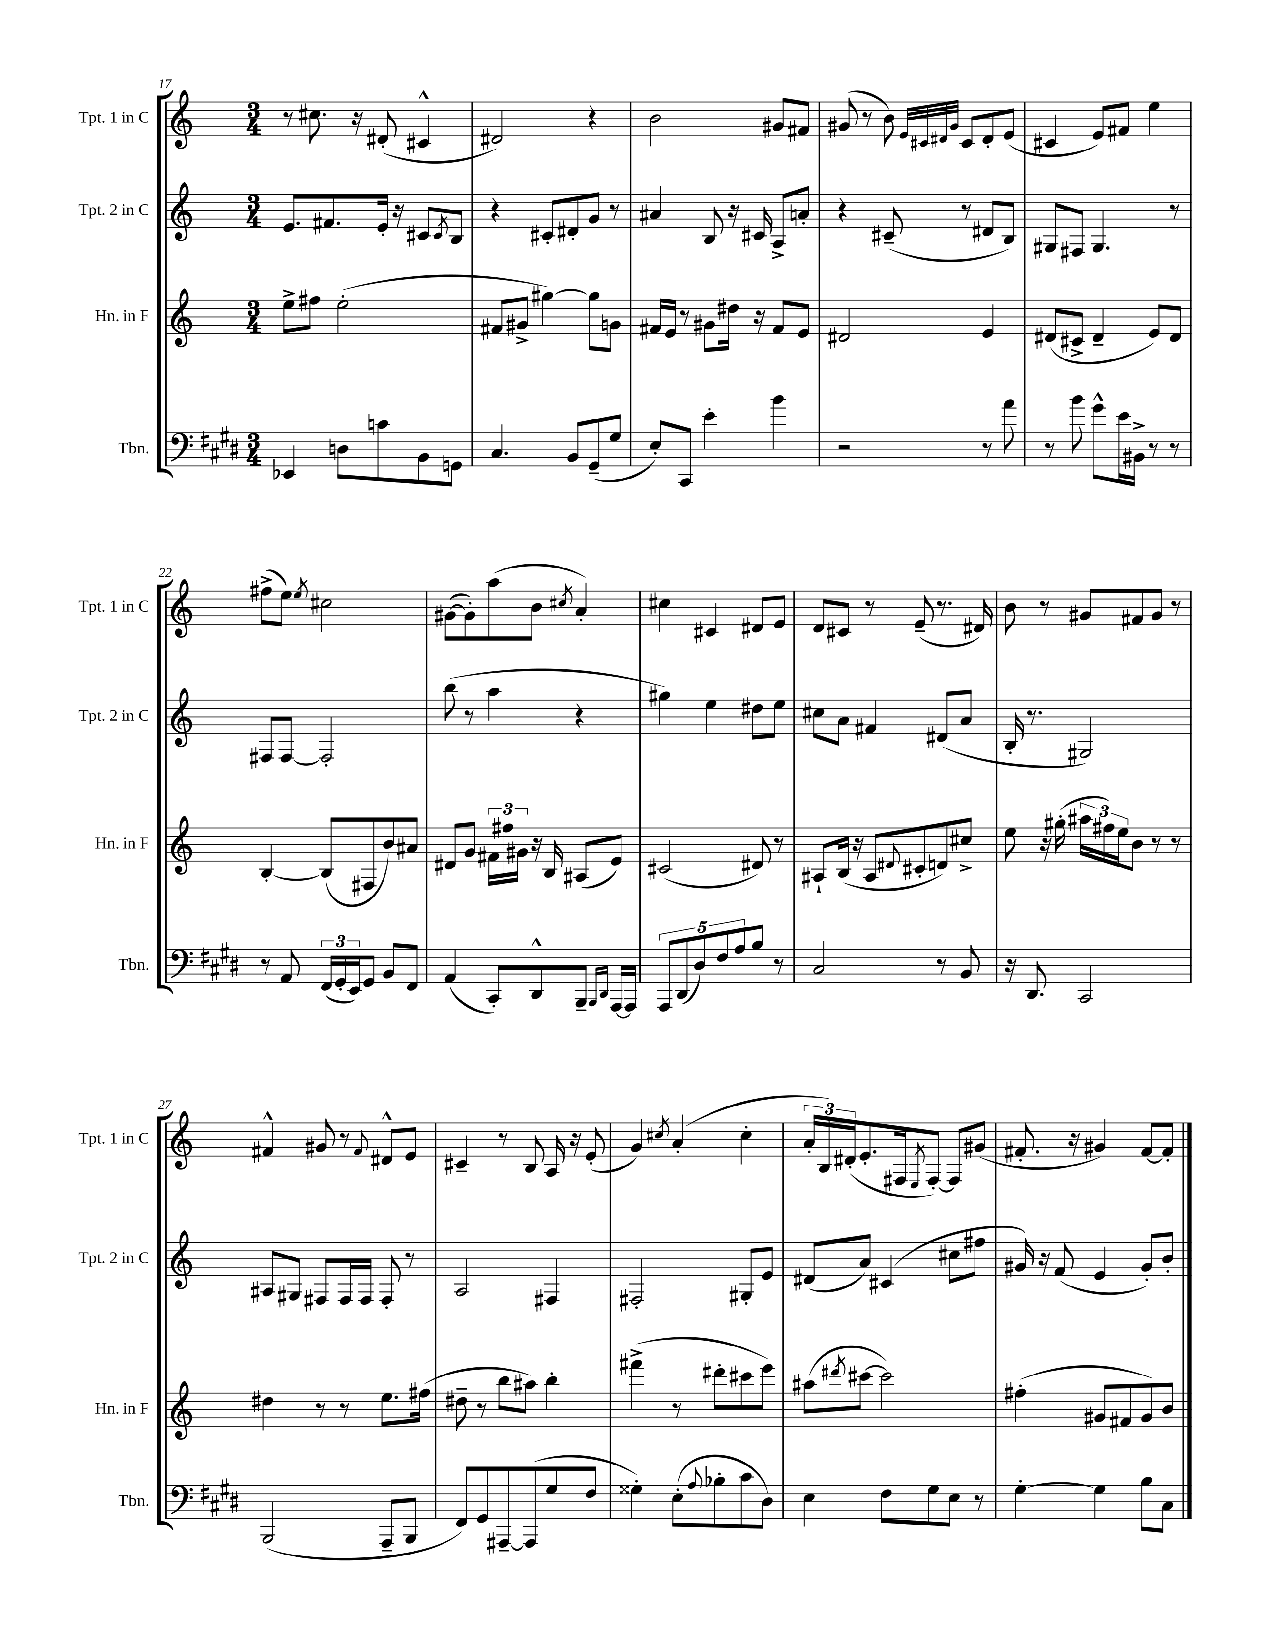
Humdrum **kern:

**kern	**kern	**kern	**kern
*staff4	*staff3	*staff2	*staff1
*clefF4	*clefG2	*clefG2	*clefG2
*k[f#c#g#d#]	*k[]	*k[]	*k[]
*M3/4	*M3/4	*M3/4	*M3/4
4EE-/	8ee^\L	8.e/L	8r
.	8ff#\J	.	8.cc#\
.	.	8.f#/	.
8D\L	(2ee'\	.	.
.	.	.	16r
8c\	.	16e'/Jk	(8d#'/
.	.	16r	.
8BB\	.	8c#/L	4c#^^/
.	.	8qc#/	.
8GG\J	.	8B/J	.
=	=	=	=
4.C#/	8f#/L	4r	2d#/)
.	8g#^/J	.	.
.	[4gg#\)	8c#'/L	.
8BB/L	.	8d#'/	.
(8GG#~/	8gg#\]L	8g/J	4r
8G#/J	8g\J	8r	.
=	=	=	=
8E'/L)	16f#/LL	4a#/	2b\
.	16e/JJ	.	.
8CC#/J	8r	.	.
4e'\	8g#\L	8B/	.
.	16dd#\Jk	16r	.
.	16r	16c#/	.
4b\	8f#/L	8A^/L	8g#/L
.	8e/J	8a'/J	8f#/J
=	=	=	=
2r	2d#/	4r	(8g#/
.	.	.	8r
.	.	(8c#~/	8b\)
.	.	.	32qqe/LLL
.	.	.	32qqc#/
.	.	.	32qqd#/
.	.	.	32qqg#/JJJ
.	.	8r	8c#/L
8r	4e/	8d#/L	8d#'/
8a\	.	8B/J)	(8e/J
=	=	=	=
8r	(8d#/L	8G#/L	4c#/
8b\	8c#^/J	8F#/J	.
8g#^^\L	4d#~/	4.G#/	8e/L)
16e\L	.	.	8f#/J
16BB#^\JJ	.	.	.
8r	8e/L)	.	4ee\
8r	8d#/J	8r	.
=	=	=	=
8r	[4B'/	8F#/L	(8ff#^\L
8AA/	.	[8F#/J	8ee\J)
.	.	.	8qee/
(24FF#/LL	(8B/]L	2F#'/]	2cc#\
24GG#'/	.	.	.
24EE/J)	.	.	.
8GG#/J	8F#/	.	.
8BB/L	8b/)	.	.
8FF#/J	8a#/J	.	.
=	=	=	=
(4AA/	8d#/L	(8bb\	([8g#\L
.	8g/J	8r	8g#'\])
8CC#'/L)	24f#\LL	4aa\	(8aa\
.	24ff#\	.	.
.	24g#\JJ	.	.
8DD#^^/	16r	.	8b\J
.	16B/	.	.
.	.	.	8qcc#/
8BBB~/J	(8A#/L	4r	4a'/)
16qqBBB/LL	.	.	.
16qqDD#/JJ	.	.	.
[16AAA/LL	8e/J)	.	.
16AAA/]JJ	.	.	.
=	=	=	=
10AAA/L	(2c#/	4gg#\)	4cc#\
(10DD#/	.	.	.
10D#/)	.	.	.
.	.	4ee\	4c#/
10F#/	.	.	.
10A/	.	.	.
8B/J	8d#/)	8dd#\L	8d#/L
8r	8r	8ee\J	8e/J
=	=	=	=
2C#/	8A#`/L	8cc#\L	8d/L
.	(16B/Jk	8a\J	8c#/J
.	16r	.	.
.	8A#/L	4f#/	8r
.	8qqd#/	.	.
.	8c#'/	.	(8e~/
8r	8d/)	(8d#/L	8.r
8BB/	8cc#^/J	8a/J	.
.	.	.	16d#/)
=	=	=	=
16r	8ee\	16B'/	8b\
8.DD#/	.	8.r	.
.	16r	.	8r
.	(16gg#'\	.	.
2CC#/	24aa#\LL	2G#/)	8g#/L
.	24ff#\)	.	.
.	24ee\J	.	.
.	8b\J	.	8f#/
.	8r	.	8g#/J
.	8r	.	8r
=	=	=	=
(2BBB/	4dd#\	8A#/L	4f#^^/
.	.	8G#/J	.
.	8r	8F#/L	8g#/
.	8r	16F#/L	8r
.	.	16F#/JJ	.
.	.	.	8qqf#/
8AAA~/L	8.ee\L	8F#'/	8d#^^/L
8BBB/J	.	8r	8e/J
.	(16ff#\Jk	.	.
=	=	=	=
8FF#/L)	8dd#~\	2A/	4c#~/
8GG#/	8r	.	.
[8AAA#~/	8bb\L	.	8r
(8AAA#/]	8aa#\J)	.	8B/
8G#/	4bb'\	4F#/	16A/
.	.	.	16r
8F#/J	.	.	(8e'/
=	=	=	=
4G##'\)	(4fff#^\	2F#'/	4g/)
.	.	.	8qcc#/
(8E'\L	8r	.	(4a'/
8qqA/	.	.	.
8B-'\	8ddd#'\L	.	.
8c#\	8ccc#\	8G#'/L	4cc#'\
8D#\J)	8eee\J)	8e/J	.
=	=	=	=
4E\	(8aa#\L	(8d#/L	24a'/LL
.	.	.	24B/)
.	.	.	(24d#'/J
.	8qddd#/	.	.
.	[8ccc#\J	8a/J)	8.e'/
8F#\L	2ccc#\])	(4c#/	.
.	.	.	16F#/k
.	.	.	8qE/
8G#\	.	.	[8F#'/J)
8E\J	.	8cc#\L	8F#/]L
8r	.	8ff#\J	(8g#/J
=	=	=	=
[4G#'\	(4ff#'\	16g#/)	8.f#'/
.	.	16r	.
.	.	(8f/	.
.	.	.	16r
4G#\]	8g#/L	4e/	4g#/)
.	8f#/	.	.
8B\L	8g#/)	8g#'/L)	[8f#/L
8C#\J	8b/J	8b'/J	8f#'/]J
==	==	==	==
*-	*-	*-	*-
